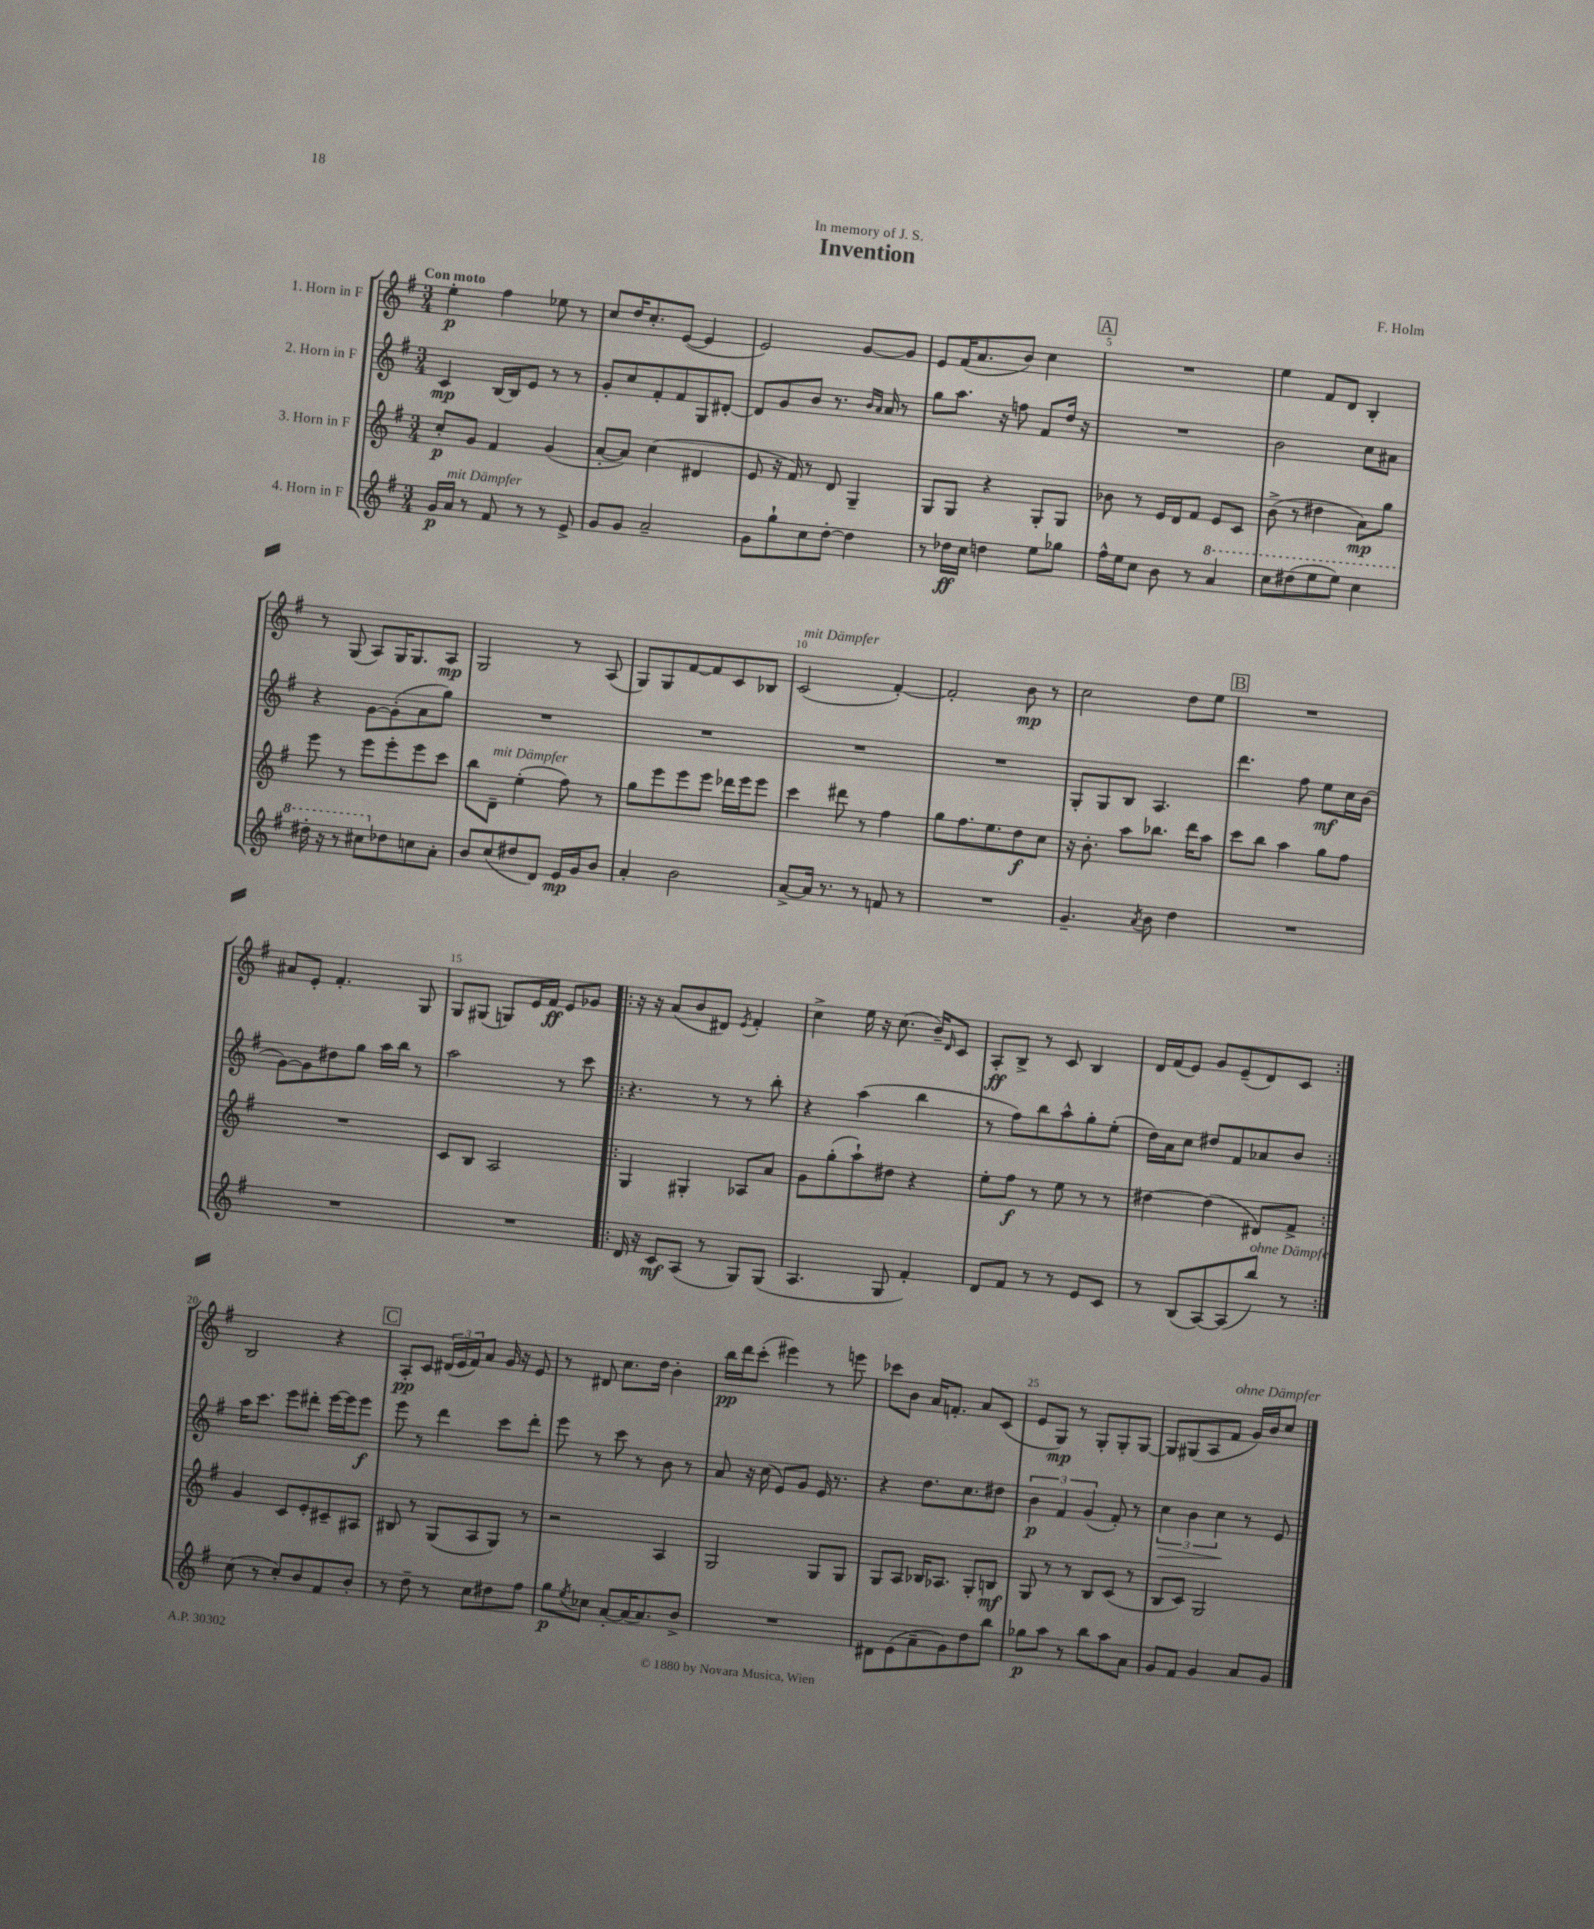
\header { title = "Invention" composer = "F. Holm" dedication = "In memory of J. S." }
<<
\new StaffGroup <<
\new Staff = "s0" \with { instrumentName = "1. Horn in F" } {
    \clef treble \key g \major \numericTimeSignature \time 3/4 \tempo "Con moto"
    e''4-.\p fis''4 ees''8 r8 |
    c''8 d''16 c''8.-. e'8~( e'4 |
    e'2) g'8~ g'8 |
    e'8 fis'16( a'8. b'8) c''4 |
    \mark \markup { \box "A" } R2. |
    e''4 fis'8 d'8 b4-. |
    r8 g8( a8) g16 g8. a8\mp |
    g2 r8 a8( |
    g8) g8 fis'8~ fis'8 c'8 bes8 |
    c'2^\markup { \italic "mit Dämpfer" }( fis'4~-.) |
    fis'2-. b'8\mp r8 |
    c''2 d''8 e''8 |
    \mark \markup { \box "B" } R2. |
    ais'8 e'8-. fis'4.-. g8 |
    g8 gis8( g8) e'16 fis'16\ff e'8 ges'8 |
    \repeat volta 2 { r16 r16 a'8( b'8 dis'8) \acciaccatura { e'8 } fis'4-. |
    c''4-> e''16 r16 c''8.( b'16--) \grace { d'16 } c'8 |
    a8-.\ff b8-> r8 c'8 b4 |
    d'16 fis'16( e'8) g'8 e'8--( d'8) c'8 | }
    b2 r4 |
    \mark \markup { \box "C" } a8-.\pp c'8 \tuplet 3/2 { dis'16( e'16 fis'16) } a'8 g'16 r16 e'8 |
    r8 dis'8 c''8. d''16 b'4-. |
    b''16\pp d'''16 c'''8-.( eis'''4) r8 e'''8 |
    ces'''8 b'8 a'16 f'8.-. a'8 c'8( |
    e'8 g8\mp) r8 g8-. g8-. g8~ |
    g8 gis8( a8 fis'8^\markup { \italic "ohne Dämpfer" } g'16) b'16 c''8 \bar "|." |
}
\new Staff = "s1" \with { instrumentName = "2. Horn in F" } {
    \clef treble \key g \major \numericTimeSignature \time 3/4
    c'4\mp b16~ b16 e'8 r8 r8 |
    g'8-. c''8 fis'8-. fis'8 g8 dis'8~-. |
    dis'8 g'8 b'8 r8. \grace { b'16 a'16 } a'16 r8 |
    g''8 a''8. r16 f''8 fis'8 d''16 r16 |
    \mark \markup { \box "A" } R2. |
    b'2 c''8 ais'8 |
    r4 g'8~ g'8-.( a'8 g''8) |
    R2. |
    R2. |
    R2. |
    R2. |
    g8-. g8 b8 a4. |
    \mark \markup { \box "B" } d'''4. fis''8 e''8\mf c''16 b'16( |
    g'8~) g'8 dis''8 g''8 a''16 b''16 r8 |
    a''2 r8 c'''8 |
    \repeat volta 2 { r4. r8 r8 b''8-. |
    r4 a''4( b''4 |
    r8 fis''8) b''8 a''8-^ g''8-. e''8-.( |
    d''16) a'16 c''8 dis''8 fis'8 aes'8 b'8 | }
    a''16 c'''8. e'''8 dis'''8-. e'''16~ e'''16 e'''8\f |
    \mark \markup { \box "C" } e'''8 r8 d'''4 c'''8 d'''8-. |
    e'''8 r8 c'''8 r8 b'8 r8 |
    a'8 r16 c''16( e'8) g'8 e'16 r8. |
    r4 d''8. c''8. dis''8 |
    \tuplet 3/2 { b'4\p fis'4 g'4( } fis'8-.) r8 |
    \tuplet 3/2 { c''4\> b'4 c''4\! } r8 e'8 \bar "|." |
}
\new Staff = "s2" \with { instrumentName = "3. Horn in F" } {
    \clef treble \key g \major \numericTimeSignature \time 3/4
    c''8-.\p g'8 fis'4 g'4( |
    a'8~-. a'8) c''4( dis'4 |
    e'8 r16 fis'16) r8 d'8 g4-- |
    g8 g8 r4 g8-. g8 |
    \mark \markup { \box "A" } bes'8 r8 e'16 d'16 fis'8 e'8 c'8 |
    b'8->( r8 dis''4 a'8\mp) g''8 |
    e'''8 r8 e'''8 e'''8-. e'''8 c'''8 |
    b''8 d'8--^\markup { \italic "mit Dämpfer" } e''4-.( fis''8) r8 |
    g''8 e'''8 e'''8 e'''8 des'''16 e'''16 e'''8 |
    c'''4 dis'''8 r8 fis''4 |
    g''8 fis''8. e''8. d''8\f c''8 |
    r16 b'8.-. a''8 bes''8. d'''16 a''8 |
    \mark \markup { \box "B" } c'''8 b''8 a''4 g''8 fis''8 |
    R2. |
    c'8 b8 a2 |
    \repeat volta 2 { g4 gis4-. aes8 a'8 |
    g'8 g''8-.( a''8-!) dis''8 r4 |
    e''8-. fis''8\f r8 e''8 r8 r8 |
    dis''4~ dis''4( dis'8) fis'8-> | }
    g'4 c'8 e'8-. cis'8-- ais8 |
    \mark \markup { \box "C" } bis8 r8 g8( a8 g8) r8 |
    r2 a4 |
    g2 g8 g8 |
    g8 a8 bes16 aes8. g8-. b8\mf |
    g8 r8 r8 b8 c'8( r8 |
    b8 c'8) g2 \bar "|." |
}
\new Staff = "s3" \with { instrumentName = "4. Horn in F" } {
    \clef treble \key g \major \numericTimeSignature \time 3/4
    g'16\p a'16^\markup { \italic "mit Dämpfer" } r8 fis'8 r8 r8 e'8-> |
    g'8 g'8 a'2-- |
    g'8 g''8-! c''8 d''8~-. d''4 |
    r8 des''16\ff c''16 d''4 e''8 ges''8 |
    \mark \markup { \box "A" } fis''16-^ e''16 c''8 b'8 r8 \ottava #1 a''4 |
    c'''8 dis'''8( e'''8 e'''8) c'''4 |
    dis'''16-. r16 r8 cis'''8 \ottava #0 des''8 c''!8 a'8-. |
    b'8 c''8( dis''8 d'8) e'16\mp g'16 b'8 |
    a'4-. b'2 |
    a'8~-> a'16 r8. r8 f'8 r8 |
    R2. |
    g'4.-- \acciaccatura { a'8 } b'8 d''4 |
    \mark \markup { \box "B" } R2. |
    R2. |
    R2. |
    \repeat volta 2 { d'16 r16 c'8\mf a8( r8 g8) g8( |
    a4. g8 fis'4-.) |
    d'8 fis'8 r8 r8 e'8 c'8 |
    r8 b8( a8~) a8( b''8^\markup { \italic "ohne Dämpfer" }) r8 | }
    c''8( r8 c''8-.) b'8 fis'8 b'8-. |
    \mark \markup { \box "C" } r8 d''8-- r8 c''8 dis''8 fis''8 |
    g''8\p \acciaccatura { e''8 } ces''8 a'8~-. a'16( a'8.) b'8-> |
    R2. |
    dis'8 e'8( a'8-- g'8) d''8 b''8 |
    ges''8\p a''8 r8 b''8 a''8 a'8 |
    g'8 fis'8 g'4 a'8 g'8 \bar "|." |
}
>>
>>
\layout { \context { \Score \override BarNumber.break-visibility = ##(#f #t #t) barNumberVisibility = #(every-nth-bar-number-visible 5) } }
